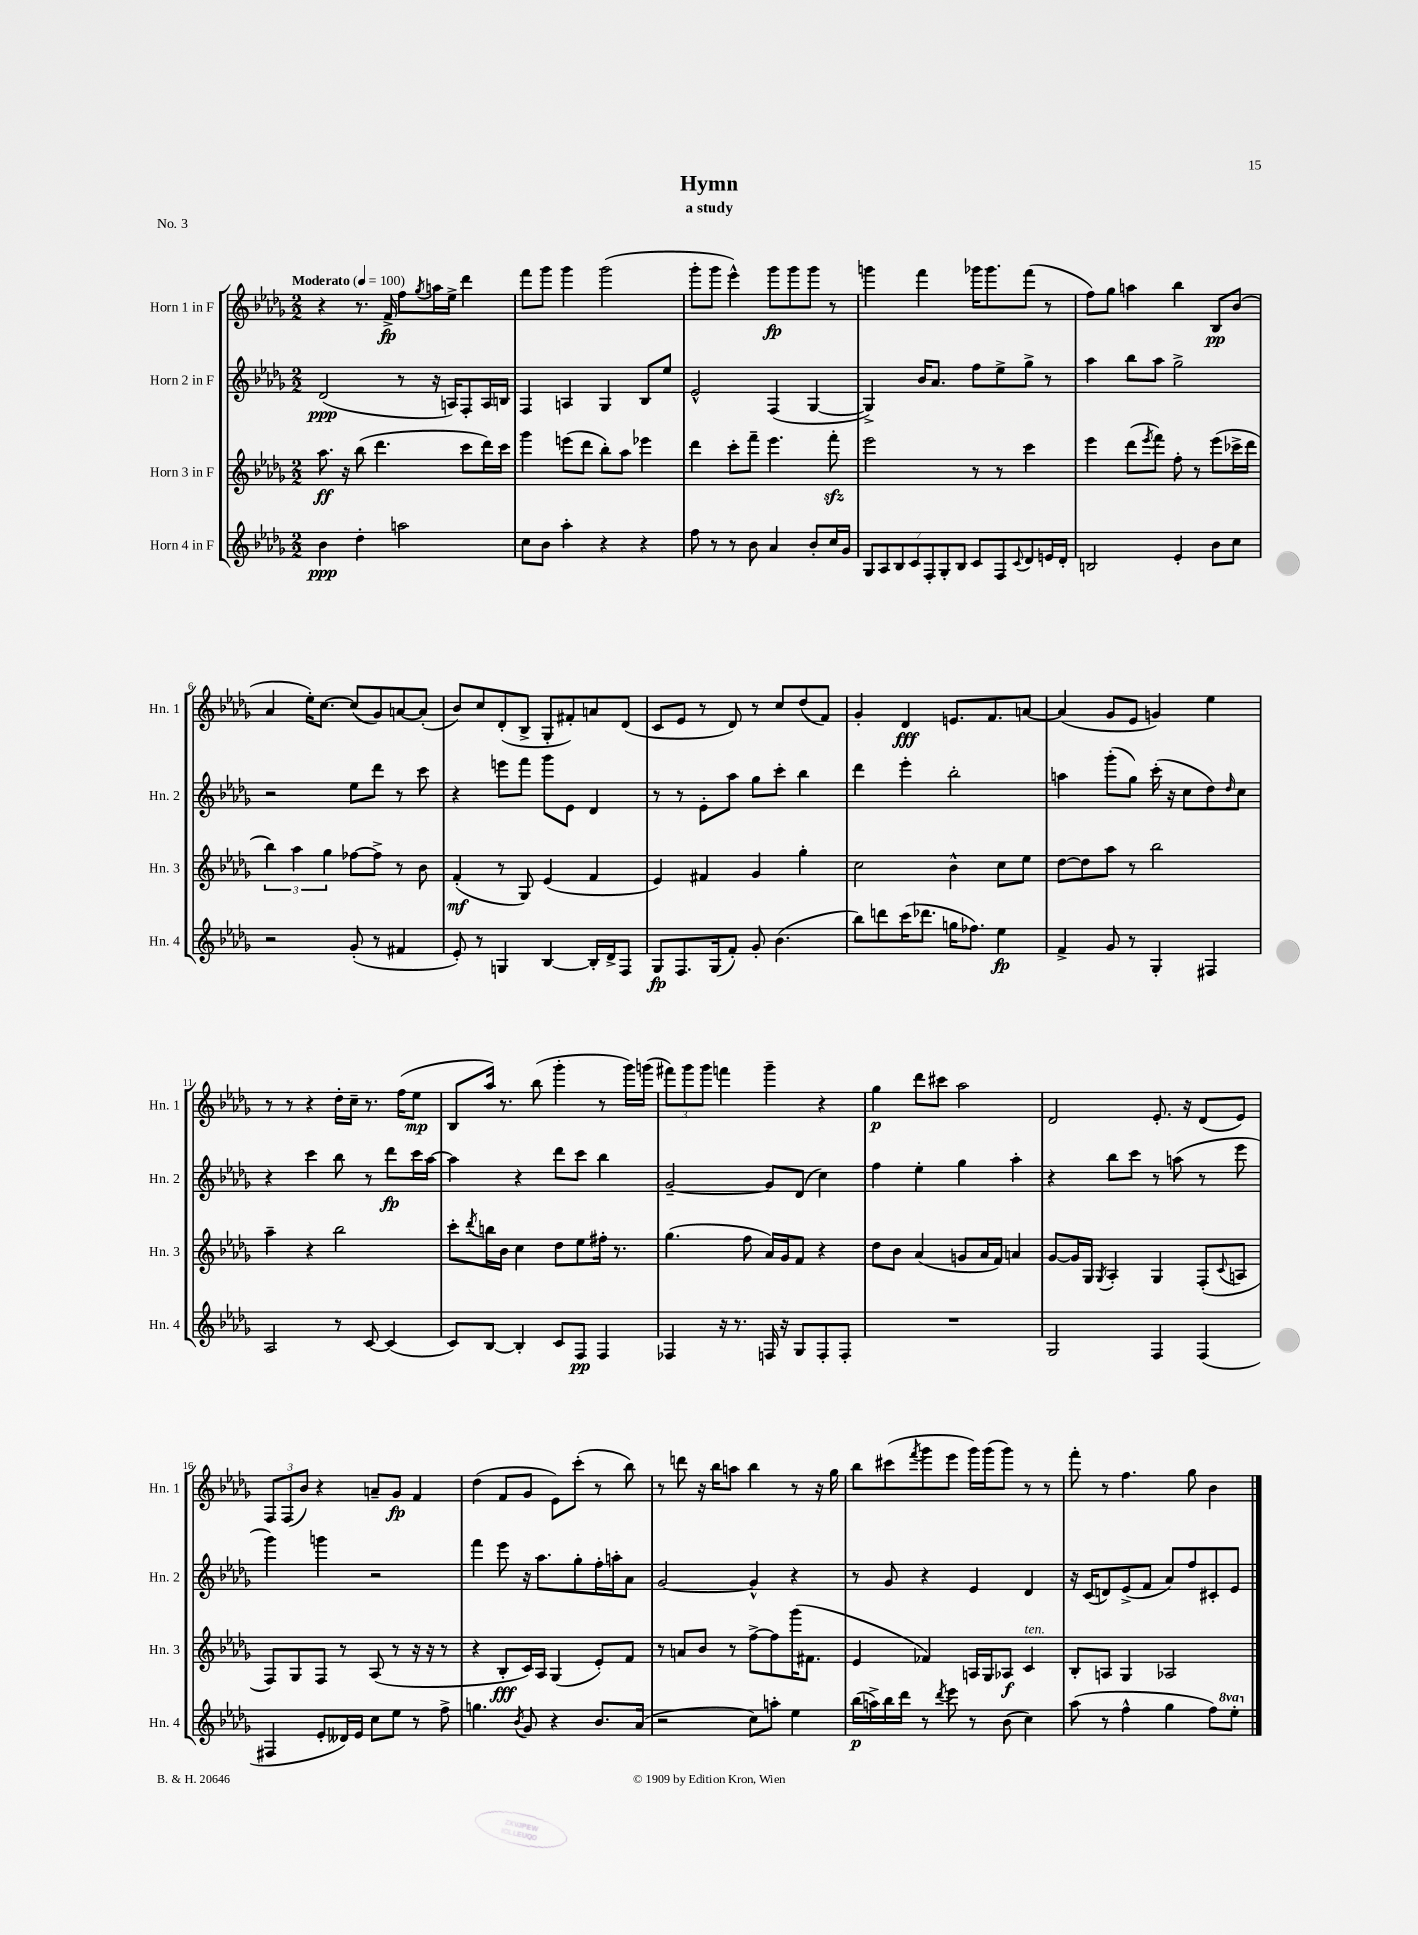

**kern	**kern	**kern	**kern
*staff4	*staff3	*staff2	*staff1
*clefG2	*clefG2	*clefG2	*clefG2
*k[b-e-a-d-g-]	*k[b-e-a-d-g-]	*k[b-e-a-d-g-]	*k[b-e-a-d-g-]
*M2/2	*M2/2	*M2/2	*M2/2
*MM100	*MM100	*MM100	*MM100
4b-	8.aa-	(2d-	4r
.	16r	.	.
4dd-'	(8bb-	.	8.r
.	4.ddd-	.	.
.	.	.	16f^
2aa	.	8r	8ff
.	.	.	8qgg-
.	.	16r	16aa
.	.	16A)	16ee-^
.	8ccc	8F'	4ddd-
.	16ddd-)	16A	.
.	16ccc	16B	.
=	=	=	=
8cc	4ggg-	4F	8fff
8b-	.	.	8ggg-
4aa-'	(8eee	4A	4ggg-
.	8ddd-	.	.
4r	8bb-')	4G-	(2ggg-
.	8aa-	.	.
4r	4eee-	8B-	.
.	.	8ee-	.
=	=	=	=
8ff	4ddd-	2e-^^	8ggg-'
8r	.	.	8ggg-
8r	8ccc'	.	4eee-^^)
8b-	8fff~	.	.
4a-	4.eee-	(4F	8ggg-
.	.	.	8ggg-
8b-'	.	[4G-	8ggg-
16cc	8fff'	.	8r
16g-	.	.	.
=	=	=	=
14G-	2eee-	4G-^])	4ggg
14A-	.	.	.
14B-	.	.	.
14c	.	.	.
.	.	16b-	4fff
14F'	.	.	.
.	.	8.a-	.
14G-'	.	.	.
14B-	.	.	.
8c	8r	8ff	16ggg-
.	.	.	8.ggg-
8F	8r	8ee-^	.
8qqc	.	.	.
8d-	4ccc	8gg-^	(8fff
16e	.	8r	8r
16d-'	.	.	.
=	=	=	=
2B	4eee-	4aa-	8ff)
.	.	.	8gg-
.	(8ddd-	8bb-	4aa
.	8qeee-	.	.
.	8fff)	8aa-	.
4e-'	8ff'	2gg-^	4bb-
.	8r	.	.
8b-	(8eee-	.	8B-
8cc	16ccc-^	.	(8b-
.	16ddd-	.	.
=	=	=	=
2r	6bb-)	2r	4a-
.	6aa-	.	.
.	.	.	16ee-')
.	.	.	[8.cc
.	6gg-	.	.
(8g-'	[8ff-	8ee-	(8cc]
8r	8ff-^]	8ddd-	8g-)
4f#	8r	8r	[8a
.	8b-	8ccc	(8a']
=	=	=	=
8e-')	(4f'	4r	8b-)
8r	.	.	8cc
4G	8r	8eee	(8d-'
.	8G-)	8fff	8B-^
[4B-	(4e-	8ggg-	8G-'
.	.	8e-	8f#')
16B-']	4f	4d-	8a
16d-^	.	.	.
8F	.	.	(8d-
=	=	=	=
8G-	4e-)	8r	8c
8.F	.	8r	8e-
.	4f#	8e-'	8r
(16G-	.	.	.
8f')	.	8aa-	8d-)
8g-'	4g-	8gg-	8r
(4.b-	.	8ccc'	8cc
.	4gg-'	4bb-	(8dd-
.	.	.	8f)
=	=	=	=
8bb-)	2cc	4ddd-	4g-'
8ddd	.	.	.
(16ccc	.	4eee-'	4d-
8.ddd-	.	.	.
16gg	4b-^^	2bb-'	8.e
8.ff-)	.	.	.
.	.	.	8.f
4ee-	8cc	.	.
.	8ee-	.	[8a
=	=	=	=
4f^	[8dd-	4aa	(4a]
.	8dd-]	.	.
8g-	8aa-	(8ggg-'	8g-
8r	8r	8gg-)	8e-
4G-'	2bb-	(16ccc'	4g)
.	.	16r	.
.	.	8cc	.
4F#	.	8dd-)	4ee-
.	.	16qqdd-	.
.	.	8cc	.
=	=	=	=
2A-	4aa-~	4r	8r
.	.	.	8r
.	4r	4ccc	4r
8r	2bb-	8bb-	16dd-'
.	.	.	16cc~
[8c	.	8r	8.r
(4c]	.	8ddd-	.
.	.	.	(16ff
.	.	16ccc	8ee-
.	.	[16aa-	.
=	=	=	=
8c)	8ccc'	4aa-]	8B-
.	8qddd-	.	.
[8B-	16bb	.	16aa-)
.	16b-	.	8.r
4B-']	4cc	4r	.
.	.	.	(8bb-
8c	8dd-	8ddd-	4ggg-'
8F	8ee-	8ccc	.
4F	16ff#'	4bb-	8r
.	8.r	.	.
.	.	.	16ggg-)
.	.	.	(16ggg
=	=	=	=
4F-	(4.gg-	[2g-~	12fff#)
.	.	.	12ggg-
.	.	.	12ggg-
16r	.	.	4fff
8.r	.	.	.
.	8ff	.	.
16F	16a-)	8g-]	4ggg-~
16r	16g-	.	.
8G-	8f	(8d-	.
8F'	4r	4cc)	4r
8F'	.	.	.
=	=	=	=
1r	8dd-	4ff	4gg-
.	8b-	.	.
.	(4a-	4ee-'	8ddd-
.	.	.	8ccc#
.	8g	4gg-	2aa-
.	16a-	.	.
.	16f)	.	.
.	4a	4aa-'	.
=	=	=	=
2G-	[8g-	4r	2d-
.	16g-]	.	.
.	16G-	.	.
.	8qG-	.	.
.	4A-'	8bb-	.
.	.	8ccc	.
4F	4G-	8r	8.e-'
.	.	(8aa	.
.	.	.	16r
(4F	(8F'	8r	(8d-
.	8qqc	.	.
.	8A	8eee-	8e-)
=	=	=	=
4F#	8F)	4ggg-)	12F
.	.	.	(12F
.	8G-	.	.
.	.	.	12b-)
8e-'	8F	4ggg	4r
16d--)	8r	.	.
16e-	.	.	.
8cc	(8A-	2r	8a~
8ee-	8r	.	8g-
8r	16r	.	4f
.	16r	.	.
8ff^	8r	.	.
=	=	=	=
4.gg	4r	4fff	(4dd-
.	8B-'	8eee-	8f
8qb-	.	.	.
8g-	16c)	16r	8g-
.	16A-	8.aa-	.
4r	(4G-	.	8e-)
.	.	8gg-'	(8ccc'
8.b-	8e-')	16ff'	8r
.	.	16aa'	.
.	8f	8a-	8bb-)
(16a-	.	.	.
=	=	=	=
2r	8r	[2g-	8r
.	8a	.	8ddd
.	8b-	.	16r
.	.	.	16bb-
.	8r	.	8aa
8cc)	[8ff^	4g-^^]	4bb-
8aa'	8ff]	.	.
4ee-	(16ggg-	4r	8r
.	8.f#	.	.
.	.	.	16r
.	.	.	16gg-
=	=	=	=
(16bb-	4e-	8r	8bb-
16aa^)	.	.	.
16bb-	.	8g-	(8ccc#
16ddd-	.	.	.
.	.	.	8qfff
8r	4f-)	4r	8ggg-
8qddd-	.	.	.
8eee-	.	.	8eee-
8r	16A	4e-	16ggg-)
.	16G-	.	(16ggg-
(8b-	8A-	.	8ggg-)
4cc)	4c	4d-	8r
.	.	.	8r
=	=	=	=
(8aa-	8B-'	16r	8fff'
.	.	(16c	.
8r	8A	8d)	8r
4ff^^	4G-	(8e-^	4.ff
.	.	8f	.
4gg-	2A-	8a-)	.
.	.	8ff	8gg-
8ff)	.	8c#'	4b-
8eee-'	.	8e-	.
==	==	==	==
*-	*-	*-	*-
